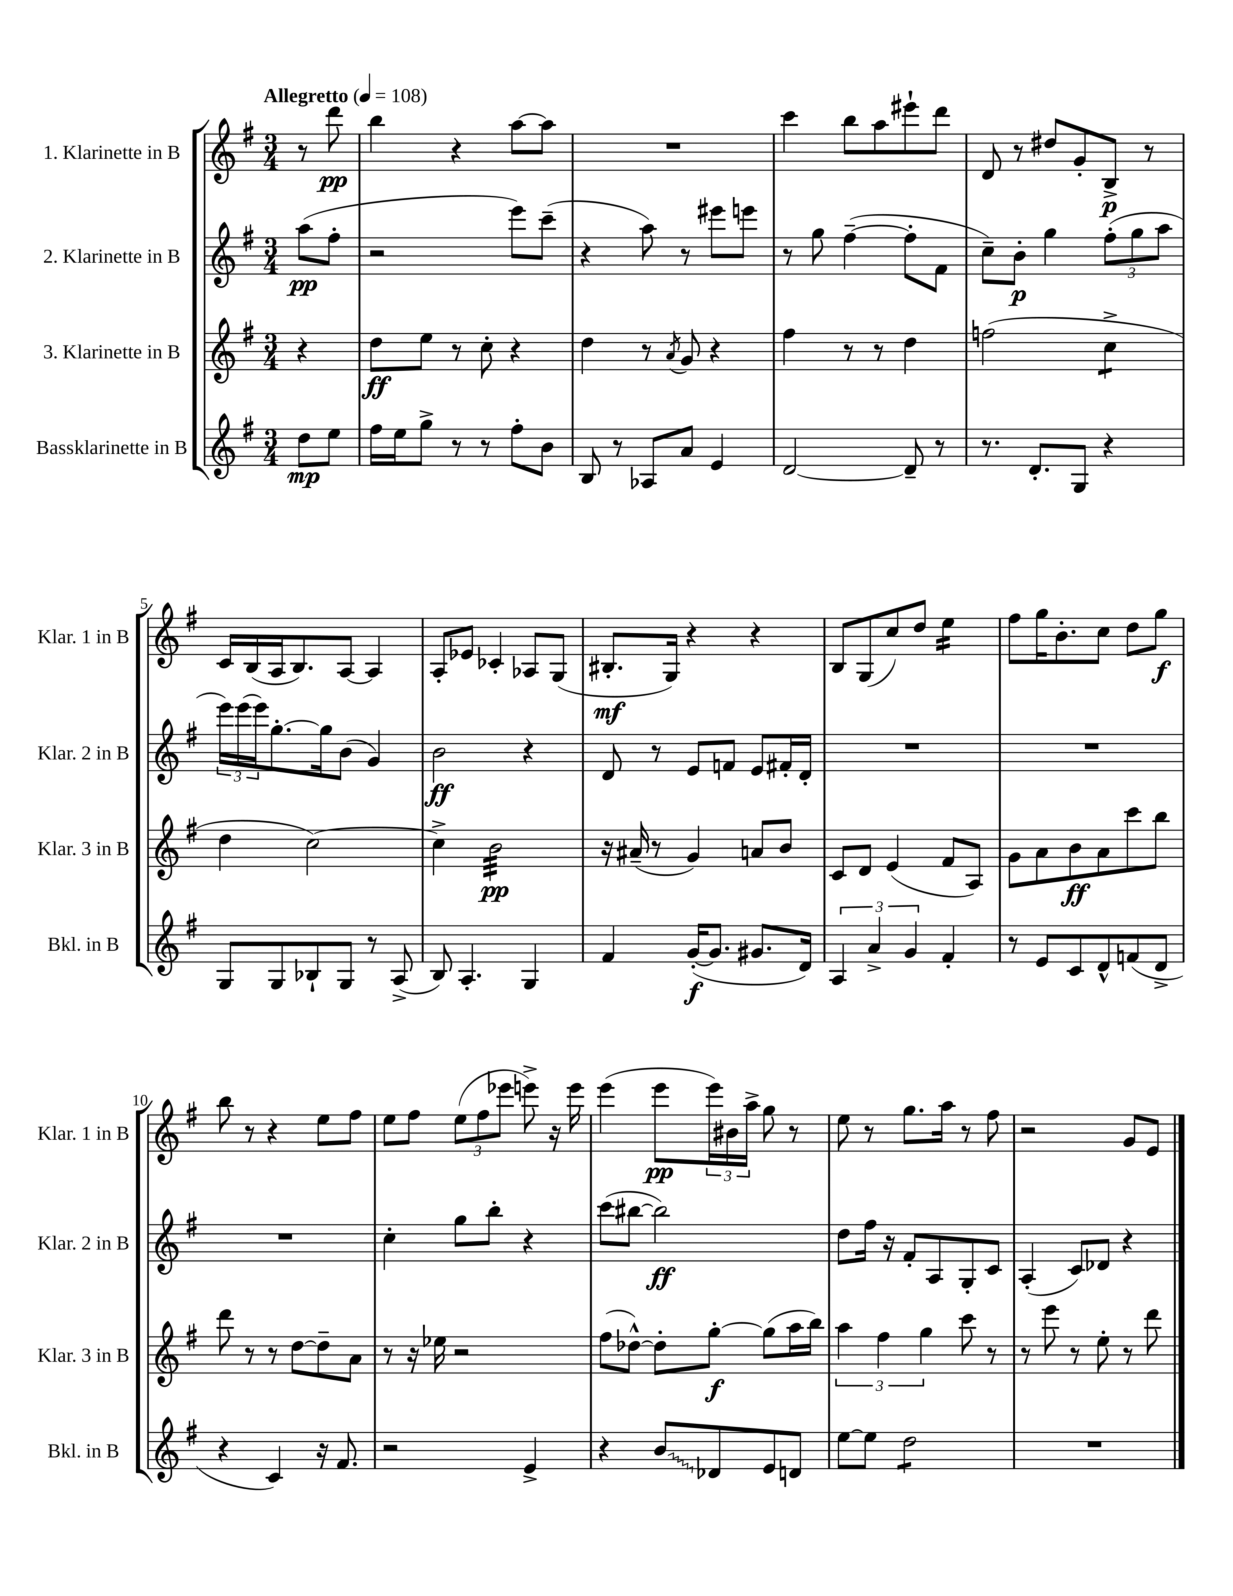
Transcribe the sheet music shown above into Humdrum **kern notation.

**kern	**kern	**kern	**kern
*staff4	*staff3	*staff2	*staff1
*clefG2	*clefG2	*clefG2	*clefG2
*k[f#]	*k[f#]	*k[f#]	*k[f#]
*M3/4	*M3/4	*M3/4	*M3/4
*MM108	*MM108	*MM108	*MM108
8dd	4r	(8aa	8r
8ee	.	8ff#'	8ddd
=	=	=	=
16ff#	8dd	2r	4bb
16ee	.	.	.
8gg^	8ee	.	.
8r	8r	.	4r
8r	8cc'	.	.
8ff#'	4r	8eee)	[8aa
8b	.	(8ccc~	8aa]
=	=	=	=
8B	4dd	4r	2.r
8r	.	.	.
8A-	8r	8aa)	.
.	8qa	.	.
8a	8g	8r	.
4e	4r	8eee#	.
.	.	8eee	.
=	=	=	=
[2d	4ff#	8r	4ccc
.	.	8gg	.
.	8r	([4ff#~	8bb
.	8r	.	8aa
8d~]	4dd	8ff#']	8eee#`
8r	.	8f#	8ddd
=	=	=	=
8.r	(2ff	8cc~)	8d
.	.	8b'	8r
8.d'	.	.	.
.	.	4gg	8dd#
8G	.	.	8g'
4r	4cc^	(12ff#'	8B^
.	.	12gg	.
.	.	.	8r
.	.	12aa	.
=	=	=	=
8G	4dd	24eee)	16c
.	.	(24eee	.
.	.	.	(16B
.	.	24eee)	.
8G	.	[8.gg'	16A
.	.	.	8.B)
8B-`	[2cc)	.	.
.	.	16gg]	.
8G	.	(8b	[8A
8r	.	4g)	4A]
(8A^	.	.	.
=	=	=	=
8B)	4cc^]	2b	8A'
4.A'	.	.	8e-
.	2b	.	4c-'
4G	.	4r	8A-
.	.	.	(8G
=	=	=	=
4f#	16r	8d	8.B#'
.	(16a#~	.	.
.	8r	8r	.
.	.	.	16G)
([16g'	4g)	8e	4r
8.g]	.	.	.
.	.	8f	.
8.g#	8a	8e	4r
.	8b	16f#'	.
16d)	.	16d'	.
=	=	=	=
6A	8c	2.r	8B
.	8d	.	(8G
6a^	.	.	.
.	(4e	.	8cc)
6g	.	.	.
.	.	.	8dd
4f#'	8f#	.	4ee
.	8A)	.	.
=	=	=	=
8r	8g	2.r	8ff#
8e	8a	.	16gg
.	.	.	8.b'
8c	8b	.	.
8d^^	8a	.	8cc
(8f	8ccc	.	8dd
8d^	8bb	.	8gg
=	=	=	=
4r	8ddd	2.r	8bb
.	8r	.	8r
4c)	8r	.	4r
.	[8dd	.	.
16r	8dd~]	.	8ee
8.f#	.	.	.
.	8a	.	8ff#
=	=	=	=
2r	8r	4cc'	8ee
.	16r	.	8ff#
.	16ee-	.	.
.	2r	8gg	(12ee
.	.	.	12ff#
.	.	8bb'	.
.	.	.	12eee-
4e^	.	4r	8eee^)
.	.	.	16r
.	.	.	16eee
=	=	=	=
4r	(8ff#	(8ccc	(4eee
.	[8dd-^^)	[8bb#	.
8b	8dd-']	2bb#])	8eee
8d-	[8gg'	.	24eee)
.	.	.	24b#
.	.	.	24aa^
8e	(8gg]	.	8gg
8d	16aa	.	8r
.	16bb)	.	.
=	=	=	=
[8ee	6aa	8dd	8ee
8ee]	.	16ff#	8r
.	6ff#	.	.
.	.	16r	.
2dd	.	8f#'	8.gg
.	6gg	.	.
.	.	8A	.
.	.	.	16aa
.	8ccc	8G'	8r
.	8r	8c	8ff#
=	=	=	=
2.r	8r	(4A'	2r
.	8eee	.	.
.	8r	8c)	.
.	8ee'	8d-	.
.	8r	4r	8g
.	8ddd	.	8e
==	==	==	==
*-	*-	*-	*-
